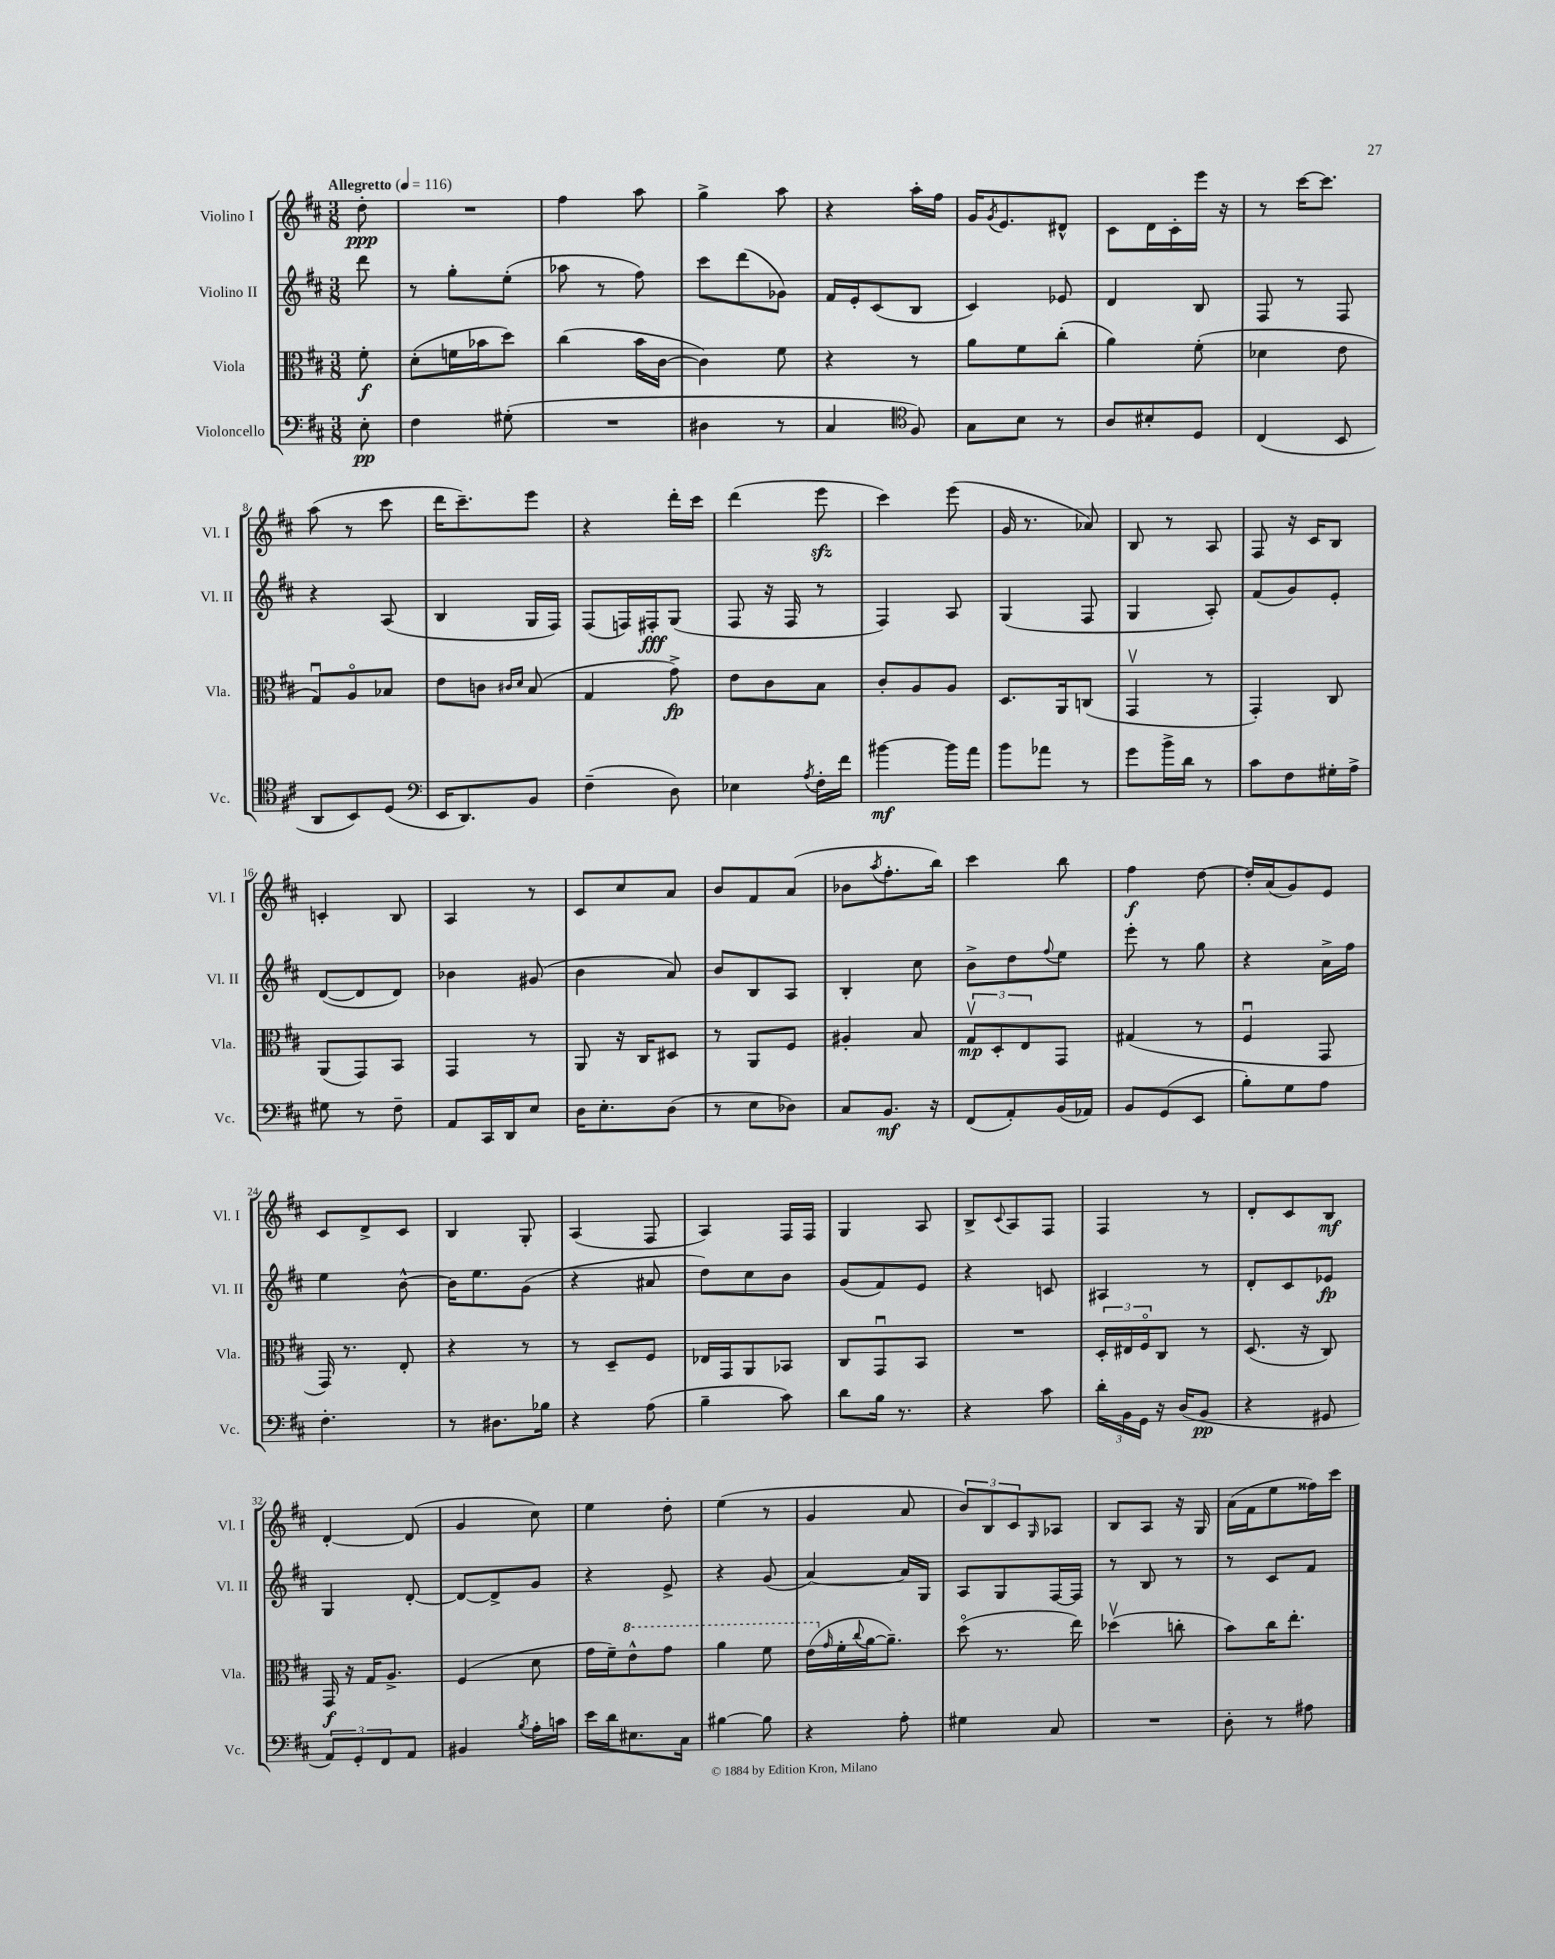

**kern	**kern	**kern	**kern
*staff4	*staff3	*staff2	*staff1
*clefF4	*clefC3	*clefG2	*clefG2
*k[f#c#]	*k[f#c#]	*k[f#c#]	*k[f#c#]
*M3/8	*M3/8	*M3/8	*M3/8
*MM116	*MM116	*MM116	*MM116
8E'\	8f#'\	8ddd\	8dd'\
=	=	=	=
4F#\	(8d'\L	8r	4.r
.	16f\L	8gg'\L	.
.	16b-\J	.	.
(8G#'\	8dd\J)	(8ee'\J	.
=	=	=	=
4.r	(4cc#\	8aa-\	4ff#\
.	.	8r	.
.	16b\LL	8ff#\)	8aa\
.	[16c#\JJ	.	.
=	=	=	=
4D#\	4c#\])	8ccc#\L	4gg^\
.	.	(8ddd\	.
8r	8f#\	8g-\J)	8aa\
=	=	=	=
4C#/	4r	16f#/LL	4r
.	.	16e'/J	.
.	.	(8c#/	.
*clefC4	*	*	*
8F#/)	8r	8B/J	16aa'\LL
.	.	.	16ff#\JJ
=	=	=	=
8G\L	8a\L	4c#/)	16g/LK
.	.	.	8qg/
.	.	.	8.e/
8B\J	8f#\	.	.
8r	(8cc#'\J	8e-/	8d#^^/J
=	=	=	=
8A/L	4a\)	4d/	8c#\L
8B#'/	.	.	16d\L
.	.	.	16c#'\
8D/J	(8f#'\	8B/	16eee\JJ
.	.	.	16r
=	=	=	=
(4C#/	4d-\	8F#/	8r
.	.	8r	[16ccc#\LK
.	.	.	8.ccc#\]J
8BB/	8e\	8F#/	.
=	=	=	=
8AA/L	8Gu/L)	4r	(8aa\
8BB/)	8Ao/	.	8r
(8D/J	8B-/J	(8A/	8ccc#\
=	=	=	=
*clefF4	*	*	*
16EE/LK	8e\L	4B/	16ddd\LK
8.DD/)	.	.	8.ccc#~\)
.	8c\J	.	.
.	16qqc#/LL	.	.
.	16qqd/JJ	.	.
8BB/J	(8B/	16G/LL	8eee\J
.	.	16F#/JJ)	.
=	=	=	=
(4F#~\	4G/	(8F#/L	4r
.	.	16F/L)	.
.	.	16F#'/J	.
8D\)	8g^\)	(8G/J	16ddd'\LL
.	.	.	16ccc#\JJ
=	=	=	=
4E-\	8e\L	8F#/	(4ddd\
.	8c#\	16r	.
.	.	16F#/	.
8qA/	.	.	.
16F#'\LL	8B\J	8r	8eee\
16f#\JJ	.	.	.
=	=	=	=
[4b#\	8c#'/L	4F#/)	4ccc#\)
.	8A/	.	.
16b#\]LL	8A/J	8A/	(8eee\
16a\JJ	.	.	.
=	=	=	=
8b\L	8.D/L	(4G/	16g/
.	.	.	8.r
8a-\J	.	.	.
.	16AA/k	.	.
8r	(8C/J	8F#/	8a-/)
=	=	=	=
8g\L	4GGv/	4G/	8B/
16b^\L	.	.	8r
16d\JJ	.	.	.
8r	8r	8A'/)	8A/
=	=	=	=
8c#\L	4GG'/)	(8f#/L	8F#/
8F#\	.	8g/)	16r
.	.	.	16c#/LK
16G#'\L	8C#/	8e'/J	8B/J
16A^\JJ	.	.	.
=	=	=	=
8G#\	(8AA/L	([8d/L	4c'/
8r	8GG/)	8d/]	.
8F#~\	8BB/J	8d/J)	8B/
=	=	=	=
8AA/L	4GG/	4b-\	4A/
16CC#/L	.	.	.
16DD/J	.	.	.
8E/J	8r	(8g#/	8r
=	=	=	=
16D\LK	8AA/	4b\	8c#/L
8.E'\	.	.	.
.	16r	.	8cc#/
.	16C#/LK	.	.
(8D\J	8D#/J	8a/)	8a/J
=	=	=	=
8r	8r	8b/L	8b/L
8E\L	8AA/L	8B/	8f#/
8D-\J)	8F#/J	8A/J	(8a/J
=	=	=	=
8C#/L	4A#'/	4B'/	8b-\L
.	.	.	8qaa/
8.BB/J	.	.	8.ff#'\
.	8B/	8cc#\	.
16r	.	.	16bb\Jk)
=	=	=	=
(8FF#/L	12Gv/L	8b^\L	4ccc#\
.	12D'/	.	.
8AA'/)	.	8dd\	.
.	12E/	.	.
.	.	8qqff#/	.
(16BB/L	8GG/J	8ee\J	8bb\
16AA-/JJ)	.	.	.
=	=	=	=
8BB/L	(4G#/	8eee'\	4ff#\
(8GG/	.	8r	.
8EE/J	8r	8gg\	[8dd\
=	=	=	=
8B'\L)	4F#u/	4r	16dd'/]LL
.	.	.	(16a/J
8G\	.	.	8g/)
8A\J	8GG/	16a^\LL	8e/J
.	.	16ff#\JJ	.
=	=	=	=
4.F#'\	16GG/)	4ee\	8c#/L
.	8.r	.	.
.	.	.	8d^/
.	8E'/	[8b^^\	8c#/J
=	=	=	=
8r	4r	16b\]LK	4B/
.	.	8.ee\	.
8.D#\L	.	.	.
.	8r	(8g\J	8G'/
16B-\Jk	.	.	.
=	=	=	=
4r	8r	4r	(4A/
.	8D~/L	.	.
(8A\	8F#/J	8a#/	8F#/
=	=	=	=
4B~\	16E-/LL	8dd\L)	4A/)
.	16GG/J	.	.
.	8AA/	8cc#\	.
8c#\)	8BB-/J	8b\J	16F#/LL
.	.	.	16F#/JJ
=	=	=	=
8d\L	8C#/L	(8g/L	4G/
16B\Jk	8GGu/	8f#/)	.
8.r	.	.	.
.	8BB/J	8e/J	8A/
=	=	=	=
4r	4.r	4r	8B^/L
.	.	.	8qqc#/
.	.	.	8A/
8c#\	.	8c/	8F#/J
=	=	=	=
24d'\LL	24D'/LL	4A#/	4F#/
24BB\	24E#/	.	.
24GG\JJ	24F#o/J	.	.
16r	8C#/J	.	.
(16D/LK	.	.	.
8BB/J	8r	8r	8r
=	=	=	=
4r	(8.D/	8d'/L	8d'/L
.	.	8c#/	8c#/
.	16r	.	.
8GG#/	8C#/)	8e-/J	8B/J
=	=	=	=
12AA/L)	16GG/	4G/	[4d'/
.	16r	.	.
12GG'/	.	.	.
.	16G/LK	.	.
12FF#/	.	.	.
.	8.A^/J	.	.
8AA/J	.	[8d'/	(8d/]
=	=	=	=
4BB#/	(4F#/	8d/_L	4g/
.	.	8d^/]	.
8qB/	.	.	.
16A'\LL	8d\	8g/J	8cc#\)
16c\JJ	.	.	.
=	=	=	=
16e\LL	16g\LL	4r	4ee\
16d\J	16f#~\J)	.	.
8.E#\	8ee^^\	.	.
.	8gg\J	8e^/	8dd'\
16C#\Jk	.	.	.
=	=	=	=
[4B#\	4aa\	4r	(4ee\
8B#\]	8ff#\	(8g/	8r
=	=	=	=
4r	(16ee\LL	[4a/)	4g/
.	16qqg/	.	.
.	16f#'\	.	.
.	8qqcc#/	.	.
.	[16a\J	.	.
.	8.a~\]J)	.	.
8A'\	.	16a/]LL	8a/
.	.	16G/JJ	.
=	=	=	=
4G#\	(8ddo\	8A/L	12b/L)
.	.	.	12B/
.	8.r	8G/	.
.	.	.	12c#/
.	.	.	16qqG/
8C#/	.	[16F#/L	8A-/J
.	16ee\)	16F#/]JJ	.
=	=	=	=
4.r	(4dd-v\	8r	8B/L
.	.	8B/	8A/J
.	8cc'\	8r	16r
.	.	.	16G/
=	=	=	=
8D'\	8b\L)	8r	(16a\LL
.	.	.	16f#\J
8r	16cc#\K	8c#/L	8ee\
.	8.ee'\J	.	.
8A#\	.	8f#/J	16ff##\L)
.	.	.	16ccc#\JJ
==	==	==	==
*-	*-	*-	*-
